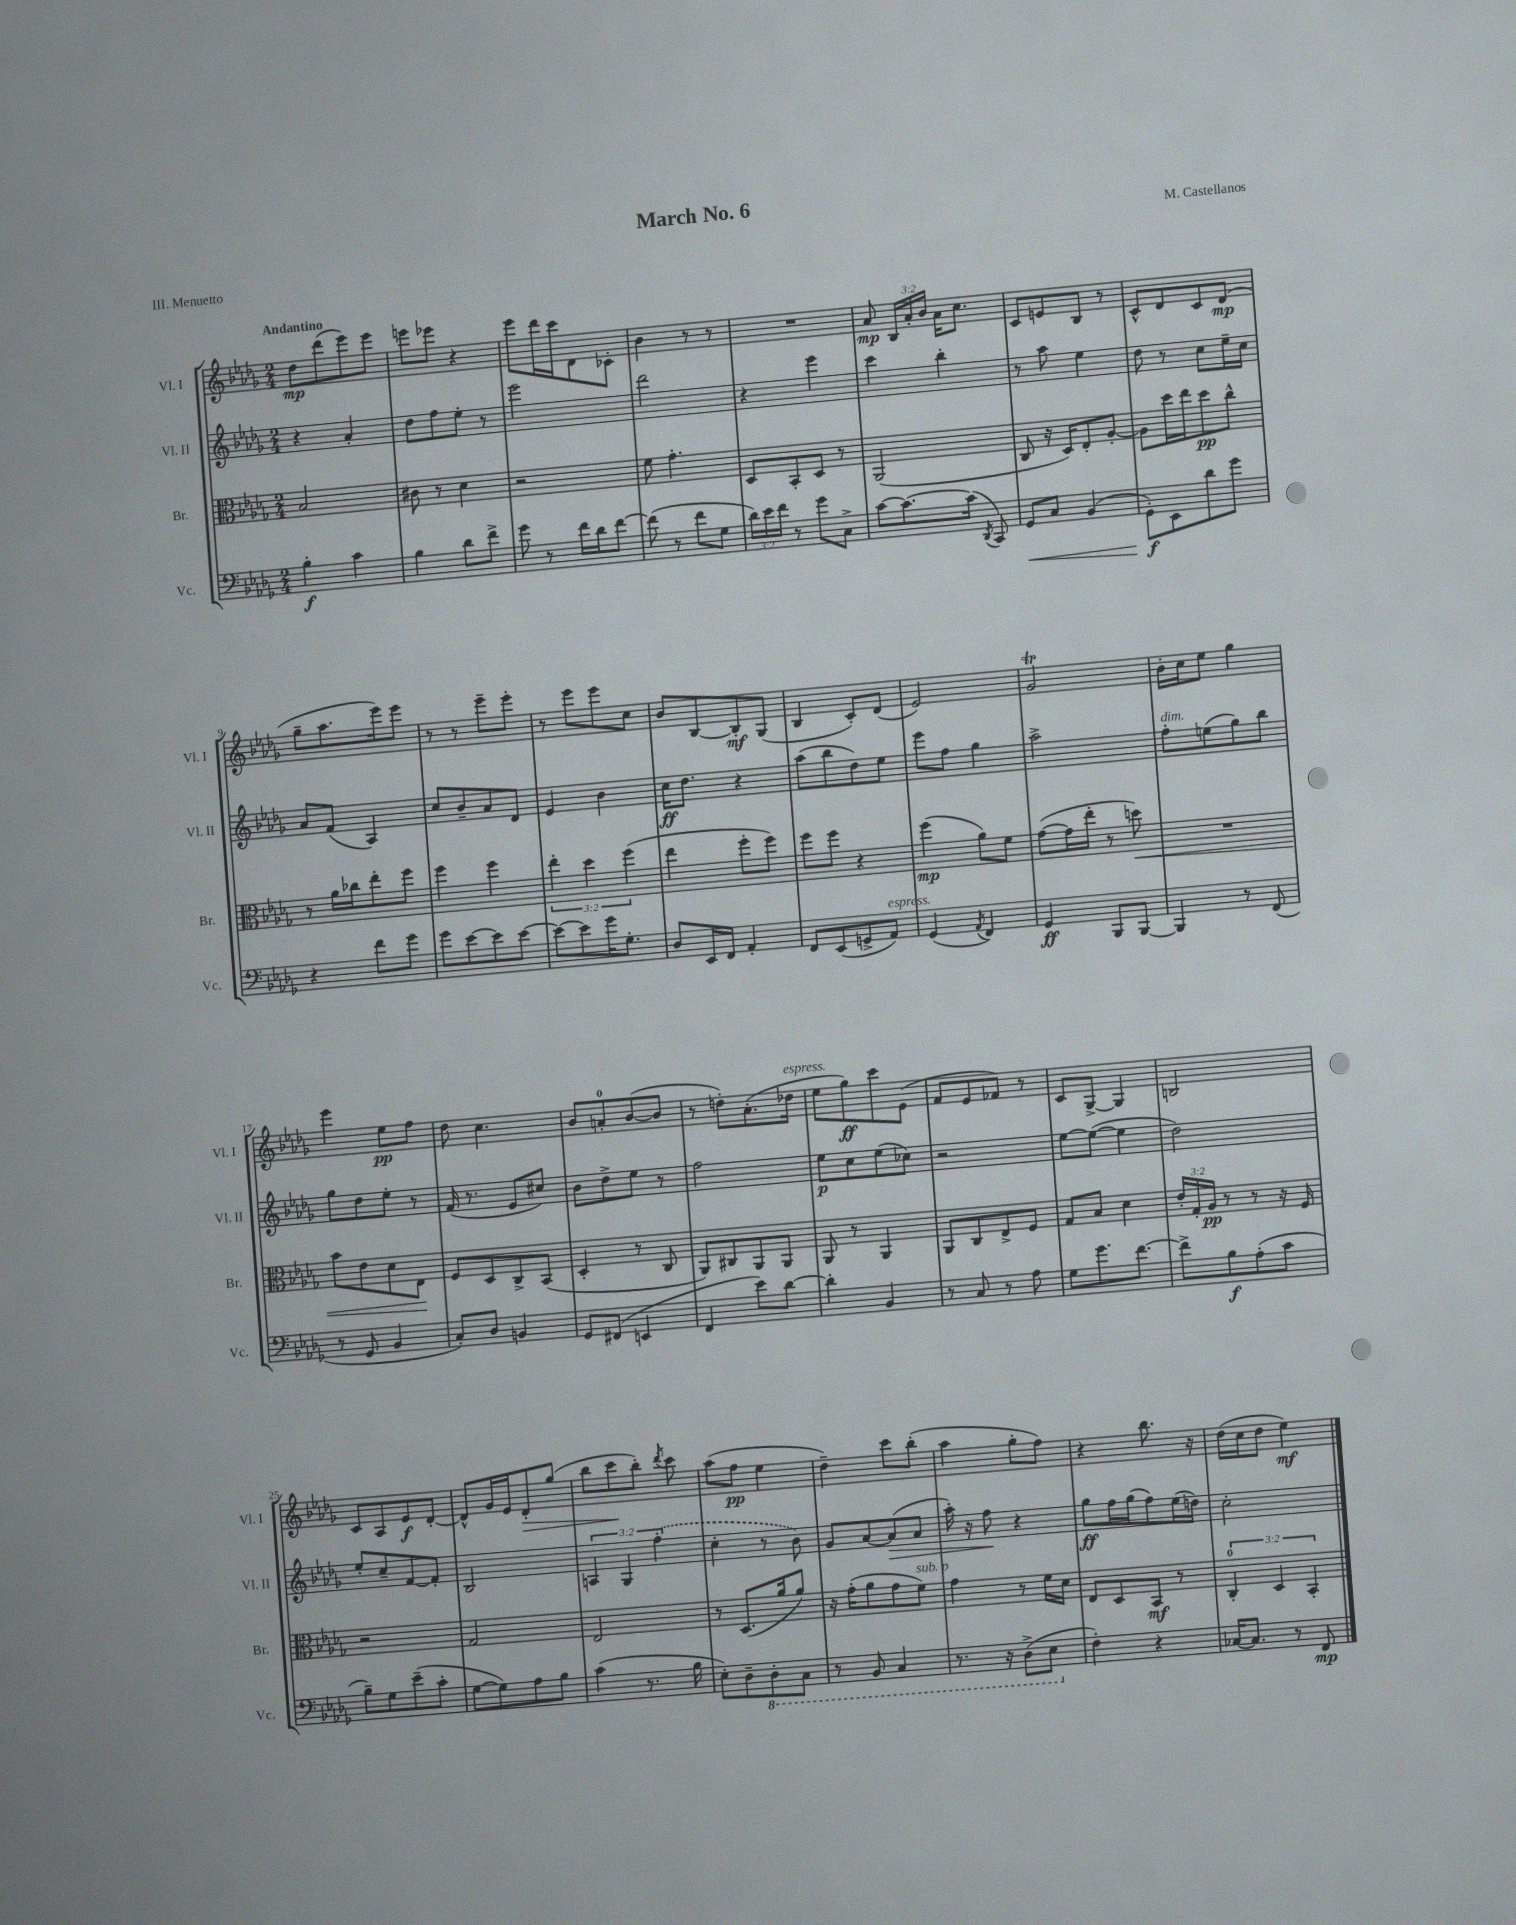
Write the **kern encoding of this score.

**kern	**kern	**kern	**kern
*staff4	*staff3	*staff2	*staff1
*clefF4	*clefC3	*clefG2	*clefG2
*k[b-e-a-d-g-]	*k[b-e-a-d-g-]	*k[b-e-a-d-g-]	*k[b-e-a-d-g-]
*M2/4	*M2/4	*M2/4	*M2/4
4B-'	2B-	4r	8dd-
.	.	.	(8ddd-
4c	.	4a-'	8eee-)
.	.	.	8eee-
=	=	=	=
4B-	8c#	8dd-	8eee
.	8r	8ff	8eee-
8d-	4d-	8ee-'	4r
8f^	.	8r	.
=	=	=	=
8g-	2r	2eee-	8eee-
8r	.	.	16ddd-
.	.	.	16ccc
16f	.	.	8d-
16d-	.	.	.
[8f	.	.	8c-'
=	=	=	=
(8f]	8f	2ddd-	4b-
8r	4.g-'	.	.
8f	.	.	8r
8G-	.	.	8r
=	=	=	=
24d-)	8D-	4r	2r
24e-	.	.	.
24f	.	.	.
8r	8BB-'	.	.
8g-	8D-	4eee-	.
8C^	8r	.	.
=	=	=	=
[8c	(2AA-	4ccc	8a-
8.c_	.	.	24B-
.	.	.	24a-'
.	.	.	24b-
.	.	4bb-'	16a-
(16c]	.	.	8.cc
8qDD-	.	.	.
8CC)	.	.	.
=	=	=	=
8GG-	8C	8r	8c
8C	16r	8aa-	8e
.	16D-)	.	.
(4BB-	8E-'	4ee-	8B-
.	[8A-'	.	8r
=	=	=	=
8GG-')	8A-]	8dd-	8c^^
8EE-	16dd-	8r	8d-
.	16ee-	.	.
8d-	8dd-	8cc	8c
8g-	8cc^^	16ee-~	(8d-
.	.	16cc	.
=	=	=	=
4r	8r	8a-	8gg-~
.	16a-	(8f	8.aa-
.	16cc-	.	.
8f	8ee-'	4A-)	.
.	.	.	16eee-)
8g-	8ff	.	8eee-
=	=	=	=
8g-	4ff	8cc	8r
[8e-	.	8b-~	8r
8e-]	4ff	8a-	8eee-~
[8e-	.	8d-	8eee-'
=	=	=	=
8e-_	6ee-'	4e-	8r
8e-]	.	.	8eee-
.	6dd-	.	.
16g-	.	4b-	8eee-
8.G-'	.	.	.
.	(6ff	.	.
.	.	.	8cc
=	=	=	=
8D-	4ee-	16cc	8b-
.	.	8.dd-	.
16EE-	.	.	[8B-
16FF	.	.	.
4AA-'	8ff'	4r	8B-']
.	8ff)	.	(8G-
=	=	=	=
8FF	8ff	(8aa-	4B-
(8EE-	8ff	8bb-	.
8GG^	4r	8dd-)	8c')
8AA-)	.	8ee-	(8d-
=	=	=	=
(4GG-	(4ff	8eee-	2e-)
.	.	8ff	.
8qAA-	.	.	.
4FF)	8a-)	4gg-	.
.	8f	.	.
=	=	=	=
4GG-	([8g-	2aa-^	2g-
.	16g-]	.	.
.	16ee-'	.	.
8BBB-	8r	.	.
[8BBB-	8dd)	.	.
=	=	=	=
4BBB-]	2r	8ff'	16b-'
.	.	.	16cc
.	.	(8ee	8ee-
8r	.	8gg-)	4gg-
(8FF	.	8bb-	.
=	=	=	=
8r	8b-	8gg-	4eee-
8GG-	8e-	8dd-	.
4BB-	8d-	8ee-'	8ee-
.	8E-	8r	8ff
=	=	=	=
8C')	8F	(16f	8dd-
.	.	8.r	.
8D-	8D-	.	4.cc
4BB	8C^	8e-	.
.	(8BB-	8cc#)	.
=	=	=	=
8GG-	4D-'	8b-	8b-
(8FF#	.	8dd-^	8a'
4EE	8r	8ee-	([8b-
.	8C	8r	8b-]
=	=	=	=
4FF	8AA-)	2ff	8r
.	8C#	.	8dd')
8e-)	8AA-	.	(8.a-'
[8d-	8AA-	.	.
.	.	.	16dd-
=	=	=	=
4d-']	8AA-	8ee-	8ee-
.	8r	8cc	8gg-)
4BB-	4AA-	(8ee-	8ccc
.	.	8cc-)	(8e-
=	=	=	=
8r	8AA-	2r	8f
8C	8C	.	8e-
8r	8E-^	.	8f-)
8A-	8F	.	8r
=	=	=	=
8G-	8G-	[8ee-	8c
8.g-	8B-	(8ee-_	[8G-^
.	4d-	4ee-]	4G-]
[8.f	.	.	.
=	=	=	=
8f^]	24e-'	2dd-)	2B
.	24G-'	.	.
.	24A-	.	.
8B-	8r	.	.
(8A-'	8r	.	.
8c	16r	.	.
.	16F	.	.
=	=	=	=
8B-~)	2r	8ee-'	8c
8G-	.	8cc~	8A-
(8e-~	.	[8f	8e-
8c'	.	8f']	[8d-'
=	=	=	=
[8G-	2G-	2B-	8d-^^]
8G-])	.	.	16g-
.	.	.	16e-
8A-	.	.	8d-'
8B-	.	.	(8gg-
=	=	=	=
(4c	2E-	6A	8bb-
.	.	.	8ccc
.	.	6G-	.
8.r	.	.	8bb-')
.	.	(6ff'	.
.	.	.	8qddd-
.	.	.	8ccc
16B-	.	.	.
=	=	=	=
8E-')	8r	4cc'	(8aa-
8D-~	(8.D-	.	8ff
8DD-'	.	8r	4ee-
.	16a-	.	.
8CC	8a-)	8b-)	.
=	=	=	=
8r	16r	8g-	4dd-~)
.	(16g-'	.	.
8BBB-	8a-	[8a-	.
4CC	8g-	(8a-]	8ccc
.	8f)	8a-	(8bb-'
=	=	=	=
8.r	4g-	16aa-')	4aa-
.	.	16r	.
.	.	8ff	.
16r	.	.	.
(8DD-^	8r	4r	8gg-'
8EE-	16f	.	8ff)
.	16d-	.	.
=	=	=	=
4F')	8E-	8gg-	4r
.	8D-	16ff	.
.	.	(16gg-	.
4r	8BB-	8ff)	8.bb-
.	8r	(16ee-	.
.	.	16dd)	16r
=	=	=	=
[16C-	6C'	2cc'	(16dd-
8.C-]	.	.	16cc
.	.	.	8dd-
.	6D-	.	.
8r	.	.	4ee-)
.	6BB-'	.	.
8FF	.	.	.
==	==	==	==
*-	*-	*-	*-
